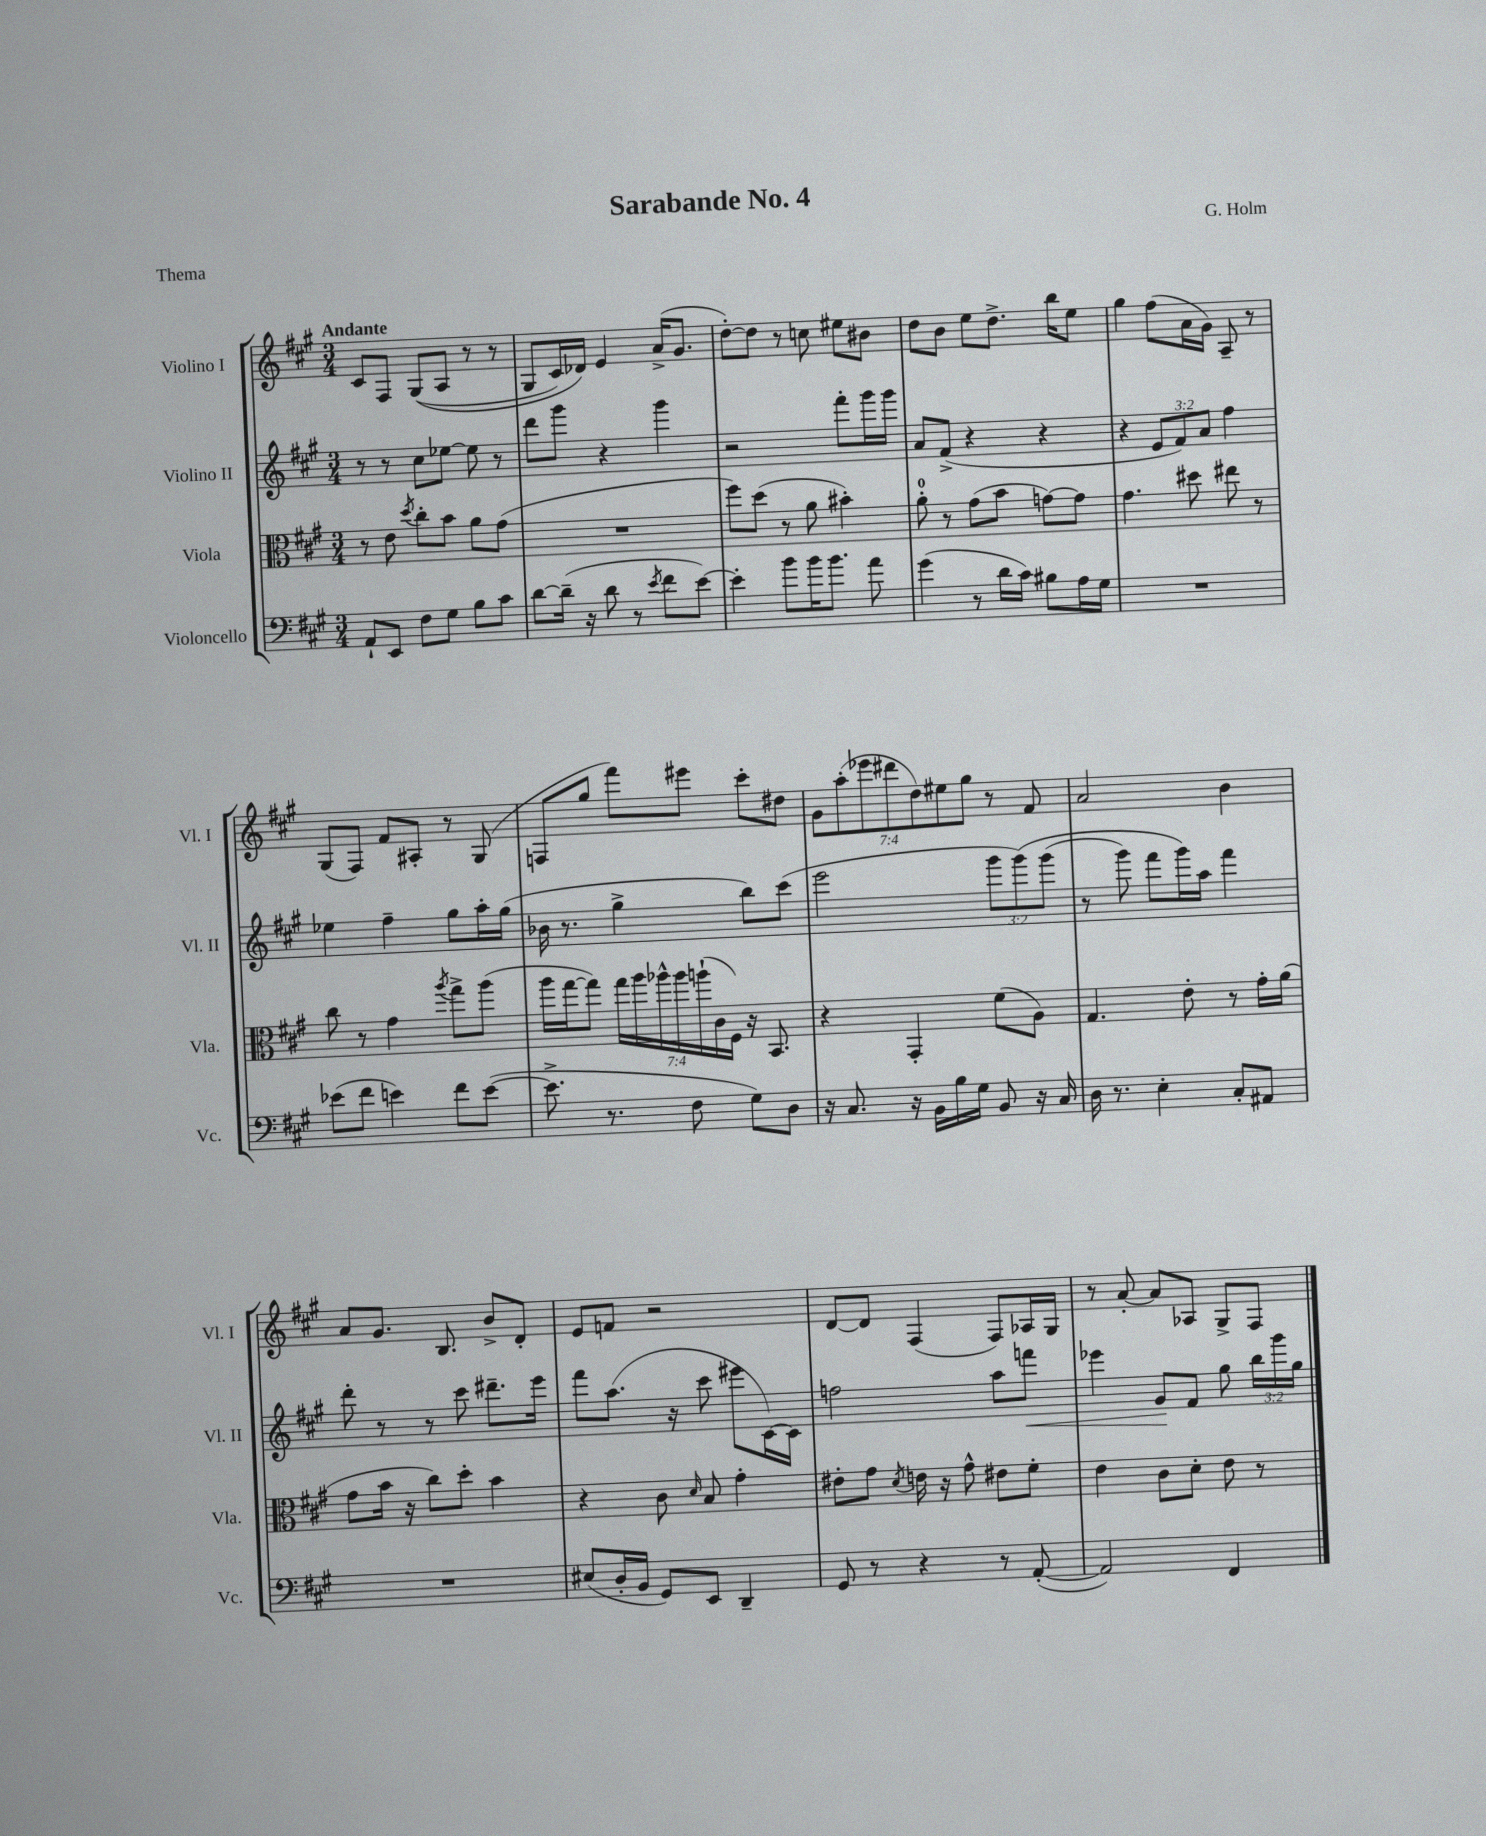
\header { title = "Sarabande No. 4" composer = "G. Holm" piece = "Thema" }
<<
\new StaffGroup <<
\new Staff = "s0" \with { instrumentName = "Violino I" shortInstrumentName = "Vl. I" } {
    \clef treble \key a \major \numericTimeSignature \time 3/4 \override Staff.TupletNumber.text = #tuplet-number::calc-fraction-text \tempo "Andante"
    \autoBeamOff cis'8[ fis8] gis8[(\( a8] r8 r8 |
    gis8[ cis'16) des'16]\) e'4 a'16[->( gis'8.] |
    d''8[~-.) d''8] r8 c''8 eis''8[ bis'8] |
    d''8[ b'8] e''8[ d''8.]-> b''16[ e''8] |
    gis''4 fis''8[( a'16 gis'16]) a8-- r8 |
    gis8[( fis8]) fis'8[ ais8]-. r8 gis8( |
    f8[ gis''8] fis'''8[) eis'''8] cis'''8[-. dis''8] |
    \tuplet 7/4 { gis'8[ a''8-.( ees'''8 dis'''8 d''8) eis''8 gis''8] } r8 fis'8 |
    a'2 b'4 |
    a'8[ gis'8.] b8. b'8[-> d'8]-. |
    e'8[ f'8] r2 |
    d'8[~ d'8] fis4( fis8[) aes16 gis16] |
    r8 a'8~-. a'8[ aes8] gis8[-> fis8] \bar "|." |
}
\new Staff = "s1" \with { instrumentName = "Violino II" shortInstrumentName = "Vl. II" } {
    \clef treble \key a \major \numericTimeSignature \time 3/4 \override Staff.TupletNumber.text = #tuplet-number::calc-fraction-text
    \autoBeamOff r8 r8 cis''8[ ees''8]~ ees''8 r8 |
    d'''8[ gis'''8] r4 gis'''4 |
    r2 fis'''8[-. gis'''16 gis'''16] |
    a'8[ fis'8]->( r4 r4 |
    r4 \tuplet 3/2 { e'8[ fis'8) a'8] } fis''4 |
    ees''4 fis''4-- gis''8[ a''16-. gis''16]( |
    bes'16 r8. gis''4-> b''8[) cis'''8]( |
    e'''2 \tuplet 3/2 { gis'''8[ gis'''8)\( gis'''8]( } |
    r8 gis'''8) fis'''8[ gis'''16\) a''16] fis'''4 |
    d'''8-. r8 r8 cis'''8 dis'''8.[-- e'''16] |
    fis'''8[ a''8.]( r16 cis'''8 eis'''8[ cis'16~) cis'16] |
    f''2 a''8[ f'''8]\< |
    ees'''4 gis'8[\! fis'8] gis''8 \tuplet 3/2 { b''16[ gis'''16 gis''16] } \bar "|." |
}
\new Staff = "s2" \with { instrumentName = "Viola" shortInstrumentName = "Vla." } {
    \clef alto \key a \major \numericTimeSignature \time 3/4 \override Staff.TupletNumber.text = #tuplet-number::calc-fraction-text
    \autoBeamOff r8 e'8 \acciaccatura { d''8 } cis''8[-. b'8] a'8[ gis'8]( |
    R2. |
    fis''8[) d''8]( r8 a'8 bis'4-.) |
    a'8-0-. r8 gis'8[( b'8] g'8[~) g'8] |
    gis'4. dis''8 eis''8 r8 |
    cis''8 r8 gis'4 \acciaccatura { a''8 } gis''8[-> a''8]( |
    a''16[ gis''16~ gis''8]) \tuplet 7/4 { gis''16[ a''16 aes''16-^ aes''16 a''16-!( cis'16 fis16]) } r16 b,8. |
    r4 gis,4-. fis'8[( a8]) |
    gis4. e'8-. r8 gis'16[-. a'16]( |
    gis'8[ b'16] r16 cis''8[) d''8]-. b'4 |
    r4 cis'8 \grace { d'16 } b8 gis'4-. |
    eis'8[-. gis'8] \acciaccatura { d'8 } e'16 r16 gis'8-^ eis'8[ fis'8]-. |
    e'4 cis'8[ d'8]-. e'8 r8 \bar "|." |
}
\new Staff = "s3" \with { instrumentName = "Violoncello" shortInstrumentName = "Vc." } {
    \clef bass \key a \major \numericTimeSignature \time 3/4
    \autoBeamOff a,8[-! e,8] fis8[ gis8] b8[ cis'8] |
    d'8[~ d'16]--( r16 d'8 r8 \acciaccatura { e'8 } fis'8[ e'8]~) |
    e'4-. b'8[ b'16 b'8.] a'8 |
    gis'4( r8 d'16[ cis'16]) bis8[ a16 gis16] |
    R2. |
    ees'8[( fis'8] e'4) fis'8[ e'8]~( |
    e'8.-> r8. fis8 gis8[) d8] |
    r16 cis8. r16 b,16[ b16 gis16] b,8 r16 cis16 |
    d16 r8. e4-. cis8[-. ais,8] |
    R2. |
    eis8[( d16-. b,16] gis,8[) e,8] d,4-- |
    gis,8 r8 r4 r8 a,8~-.( |
    a,2) fis,4 \bar "|." |
}
>>
>>
\layout { \context { \Score \remove "Bar_number_engraver" } }
